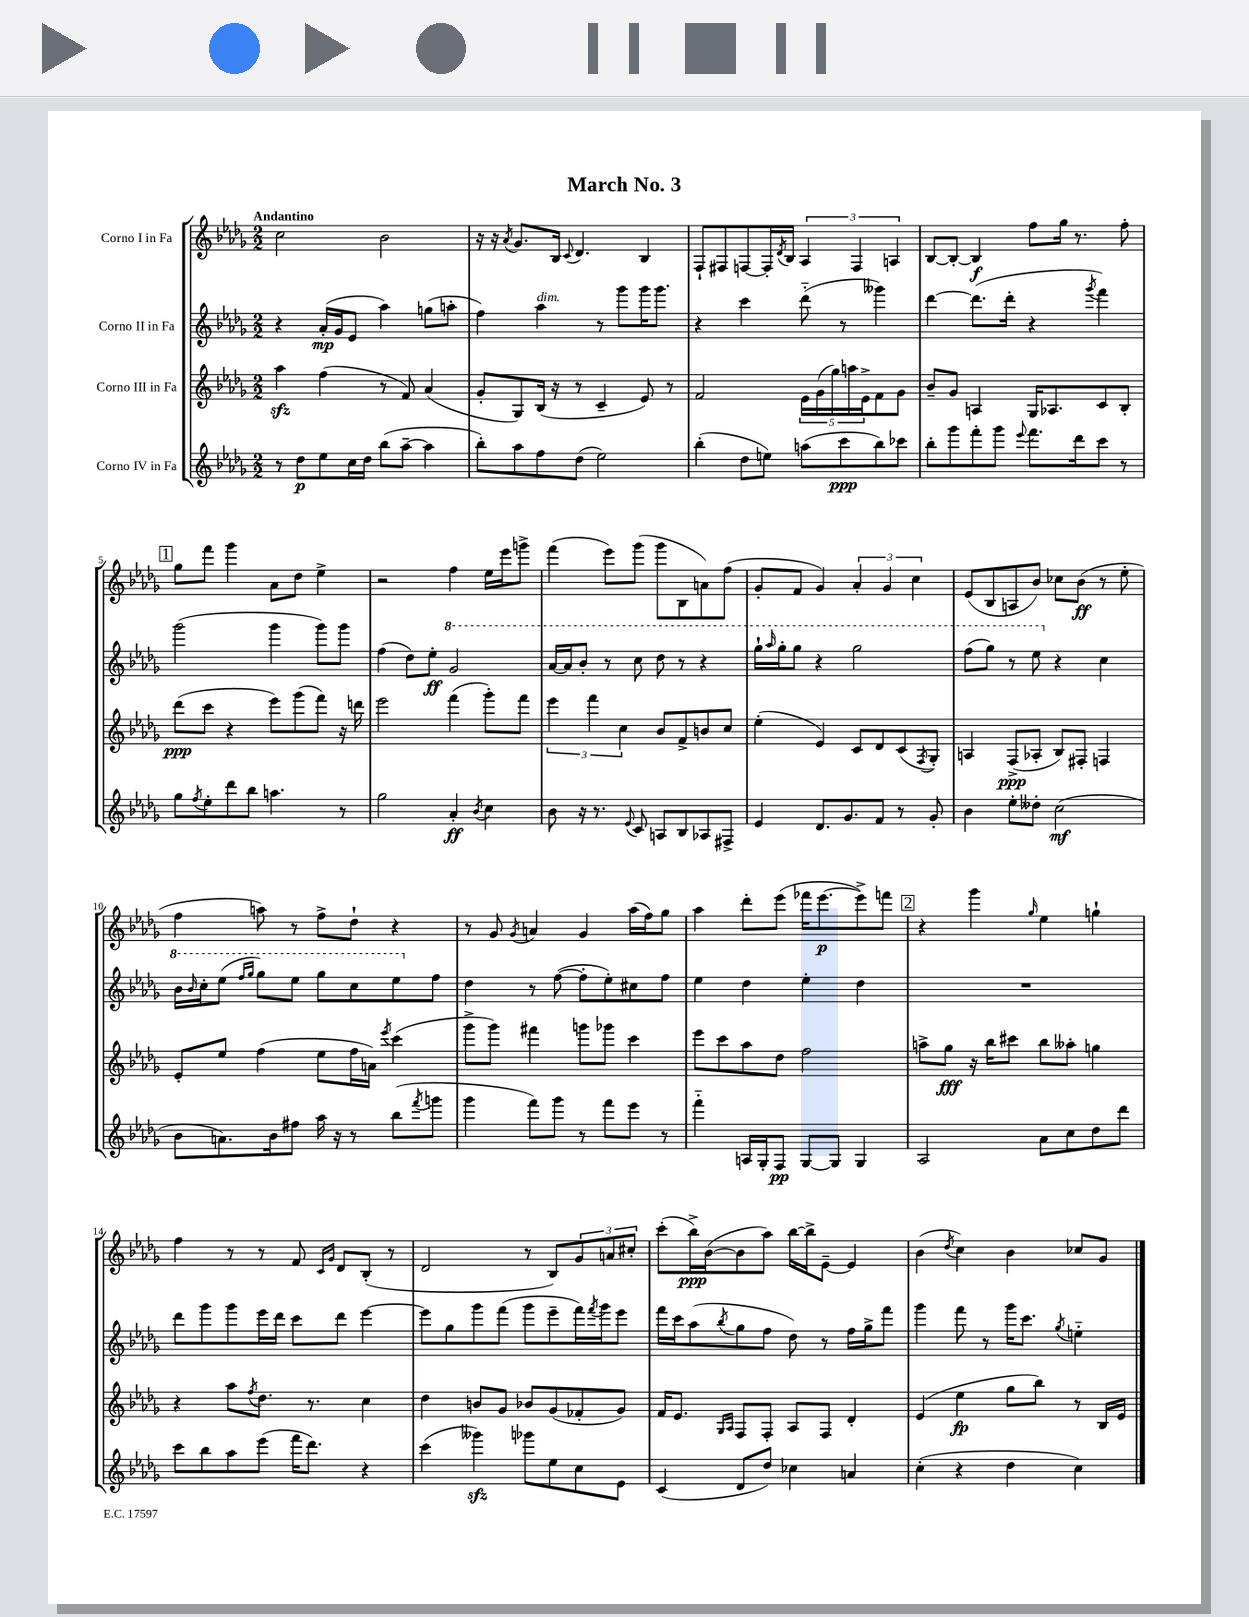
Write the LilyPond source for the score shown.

\header { title = "March No. 3" }
<<
\new StaffGroup <<
\new Staff = "s0" \with { instrumentName = "Corno I in Fa" } {
    \clef treble \key des \major \numericTimeSignature \time 2/2 \tempo "Andantino"
    c''2 bes'2 |
    r16 r16 \acciaccatura { aes'8 } ges'8. bes16 \appoggiatura { c'8 } des'4. bes4 |
    f8-! fis8 f8~ f16-. \acciaccatura { des'8 } bes16 \tuplet 3/2 { aes4 f4 a4 } |
    bes8~ bes8~-. bes4\f f''8 ges''16 r8. f''8-. |
    \mark \markup { \box "1" } ges''8 f'''8 ges'''4 aes'8 des''8 ees''4-> |
    r2 f''4 ees''16 ees'''16 g'''8-> |
    f'''4( ees'''8) ges'''8( ges'''8 bes8 a'8) f''8( |
    ges'8-. f'8 ges'4) \tuplet 3/2 { aes'4-. ges'4 c''4 } |
    ees'8( bes8 a8 bes'8) ces''8 bes'8\ff( r8 ees''8-. |
    f''4 a''8) r8 f''8-> des''8-! r4 |
    r8 ges'8 \acciaccatura { ges'8 } a'4 ges'4 aes''16( f''16) ges''8 |
    aes''4 des'''8-. ees'''8( fes'''16 ees'''8.~\p ees'''8->) f'''8 |
    \mark \markup { \box "2" } r4 ges'''4 \grace { ges''16 } ees''4 g''4-! |
    f''4 r8 r8 f'8 \grace { c'16 ges'16 } des'8 bes8-.( r8 |
    des'2 r8 bes8) \tuplet 3/2 { ges'8 a'8 cis''8-. } |
    c'''8-.( bes''16->\ppp) bes'16~( bes'8 aes''8) bes''16~ bes''16-> ees'8~-- ees'4 |
    bes'4( \acciaccatura { des''8 } c''4) bes'4 ces''8 ges'8 \bar "|." |
}
\new Staff = "s1" \with { instrumentName = "Corno II in Fa" } {
    \clef treble \key des \major \numericTimeSignature \time 2/2
    r4 aes'16-.\mp( ges'16 ees'8 aes''4) g''8( a''8-. |
    f''4) aes''4^\markup { \italic "dim." } r8 ges'''8 ges'''16 ges'''8. |
    r4 c'''4 des'''8-_( r8 geses'''4) |
    des'''4~ des'''8.( des'''16-. r4 \acciaccatura { ges'''8 } f'''4) |
    \mark \markup { \box "1" } ges'''2( ges'''4 ges'''8) ges'''8 |
    f''4( des''8) ees''8-.\ff \ottava #1 ges''2 |
    aes''16~ aes''16 bes''8-. r8 c'''8 des'''8 r8 r4 |
    ges'''16-! \grace { aes'''16 } ges'''16-. ges'''8 r4 ges'''2 |
    f'''8( ges'''8) r8 ees'''8 \ottava #0 r4 c''4 |
    \ottava #1 bes''16 \grace { bes''16 } c'''16-. ees'''8( \grace { f'''16 ges'''16 } ges'''8) ees'''8 ges'''8 c'''8 ees'''8 \ottava #0 f''8 |
    des''4 r8 f''8~( f''8-. ees''8-.) cis''8 f''8 |
    ees''4 des''4 ees''4-. des''4 |
    \mark \markup { \box "2" } R1 |
    des'''8 ges'''8 ges'''8 ees'''16 des'''16 c'''8 des'''8 ees'''4~ |
    ees'''8 ges''8 ges'''8 f'''8( ges'''8 ees'''8-- f'''16) \acciaccatura { f'''8 } ges'''16 ees'''8 |
    f'''16 c'''16 aes''8( \acciaccatura { bes''8 } ges''8 f''8 des''8) r8 f''16 ges''16-> f'''8 |
    ges'''4 f'''8 r8 ges'''16 c'''8. \acciaccatura { ges''8 } e''4-_ \bar "|." |
}
\new Staff = "s2" \with { instrumentName = "Corno III in Fa" } {
    \clef treble \key des \major \numericTimeSignature \time 2/2
    aes''4\sfz f''4( r8 f'8) aes'4( |
    ges'8-. ges8) bes16( r16 r8 c'4-- ees'8) r8 |
    f'2 \tuplet 5/4 { ees'16 ges'16( ges''16) a''16 ees'16-> } f'8 ges'8 |
    bes'8-- ges'8 a4 ges16 aes8. c'8 bes8-. |
    \mark \markup { \box "1" } des'''8\ppp( c'''8 r4 ees'''8) ges'''8( f'''8) r16 d'''16 |
    ees'''2 f'''4( ges'''8-.) f'''8 |
    \tuplet 3/2 { ees'''4 f'''4 c''4 } bes'8 f'8-> b'8 c''8 |
    ees''4-.( ees'4) c'8 des'8 c'8( \acciaccatura { f8 } ges8-.) |
    a4 f8->\ppp( aes8-. bes8) fis8-. f4 |
    ees'8-. ees''8 f''4( ees''8 f''16 a'16) \acciaccatura { ees'''8 } c'''4( |
    ges'''8-> ges'''8) fis'''4 g'''8 ges'''8 c'''4 |
    ees'''8 c'''8 aes''8 des''8 f''2 |
    \mark \markup { \box "2" } a''8-> ges''8\fff r16 bes''16 cis'''8 bes''8 aeses''8-. g''4 |
    r4 aes''8 \acciaccatura { f''8 } des''8. r8. c''4 |
    des''4 b'8 ges'8 bes'8 ges'8( fes'8-. ges'8) |
    f'16 ees'8. \grace { ges16 aes16 } f8 f8-. aes8 f8 des'4-. |
    ees'4( ees''4\fp ges''8 bes''8) r8 bes16 ees'16 \bar "|." |
}
\new Staff = "s3" \with { instrumentName = "Corno IV in Fa" } {
    \clef treble \key des \major \numericTimeSignature \time 2/2
    r8 des''8\p ees''8 c''16 des''16 bes''8( aes''8~-- aes''4 |
    bes''8-.) aes''8 f''8 des''8( ees''2) |
    bes''4-.( des''8 e''8) a''8( c'''8\ppp bes''8) ces'''8 |
    bes''8-. ges'''8 f'''8-. ges'''8 \appoggiatura { ees'''8 } f'''8. des'''16 c'''8 r8 |
    \mark \markup { \box "1" } ges''8 \acciaccatura { f''8 } ees''8-. des'''8 bes''8 a''4. r8 |
    ges''2 aes'4-.\ff \acciaccatura { bes'8 } c''4 |
    bes'8 r16 r8. \appoggiatura { ees'8 } c'8 a8 bes8 aes8 fis8-> |
    ees'4 des'8. ges'8. f'8 r8 ges'8-. |
    bes'4 ees''8-. deses''8-. c''2\mf( |
    bes'8 a'8.) bes'16 fis''8 aes''16 r16 r8 bes''8( \acciaccatura { f'''8 } g'''8 |
    ges'''4 f'''8) ges'''8 r8 f'''8 ees'''8 r8 |
    f'''4-_ a16 ges16-. f8\pp ges8~ ges8 ges4 |
    \mark \markup { \box "2" } aes2 aes'8 c''8 des''8 des'''8 |
    c'''8 bes''8 aes''8 ees'''8( f'''16 des'''8.) r4 |
    c'''4( geses'''4\sfz) ges'''8 ees''8 c''8 ees'8 |
    c'4( des'8 des''8) ces''4 a'4 |
    c''4-.( r4 des''4 c''4) \bar "|." |
}
>>
>>
